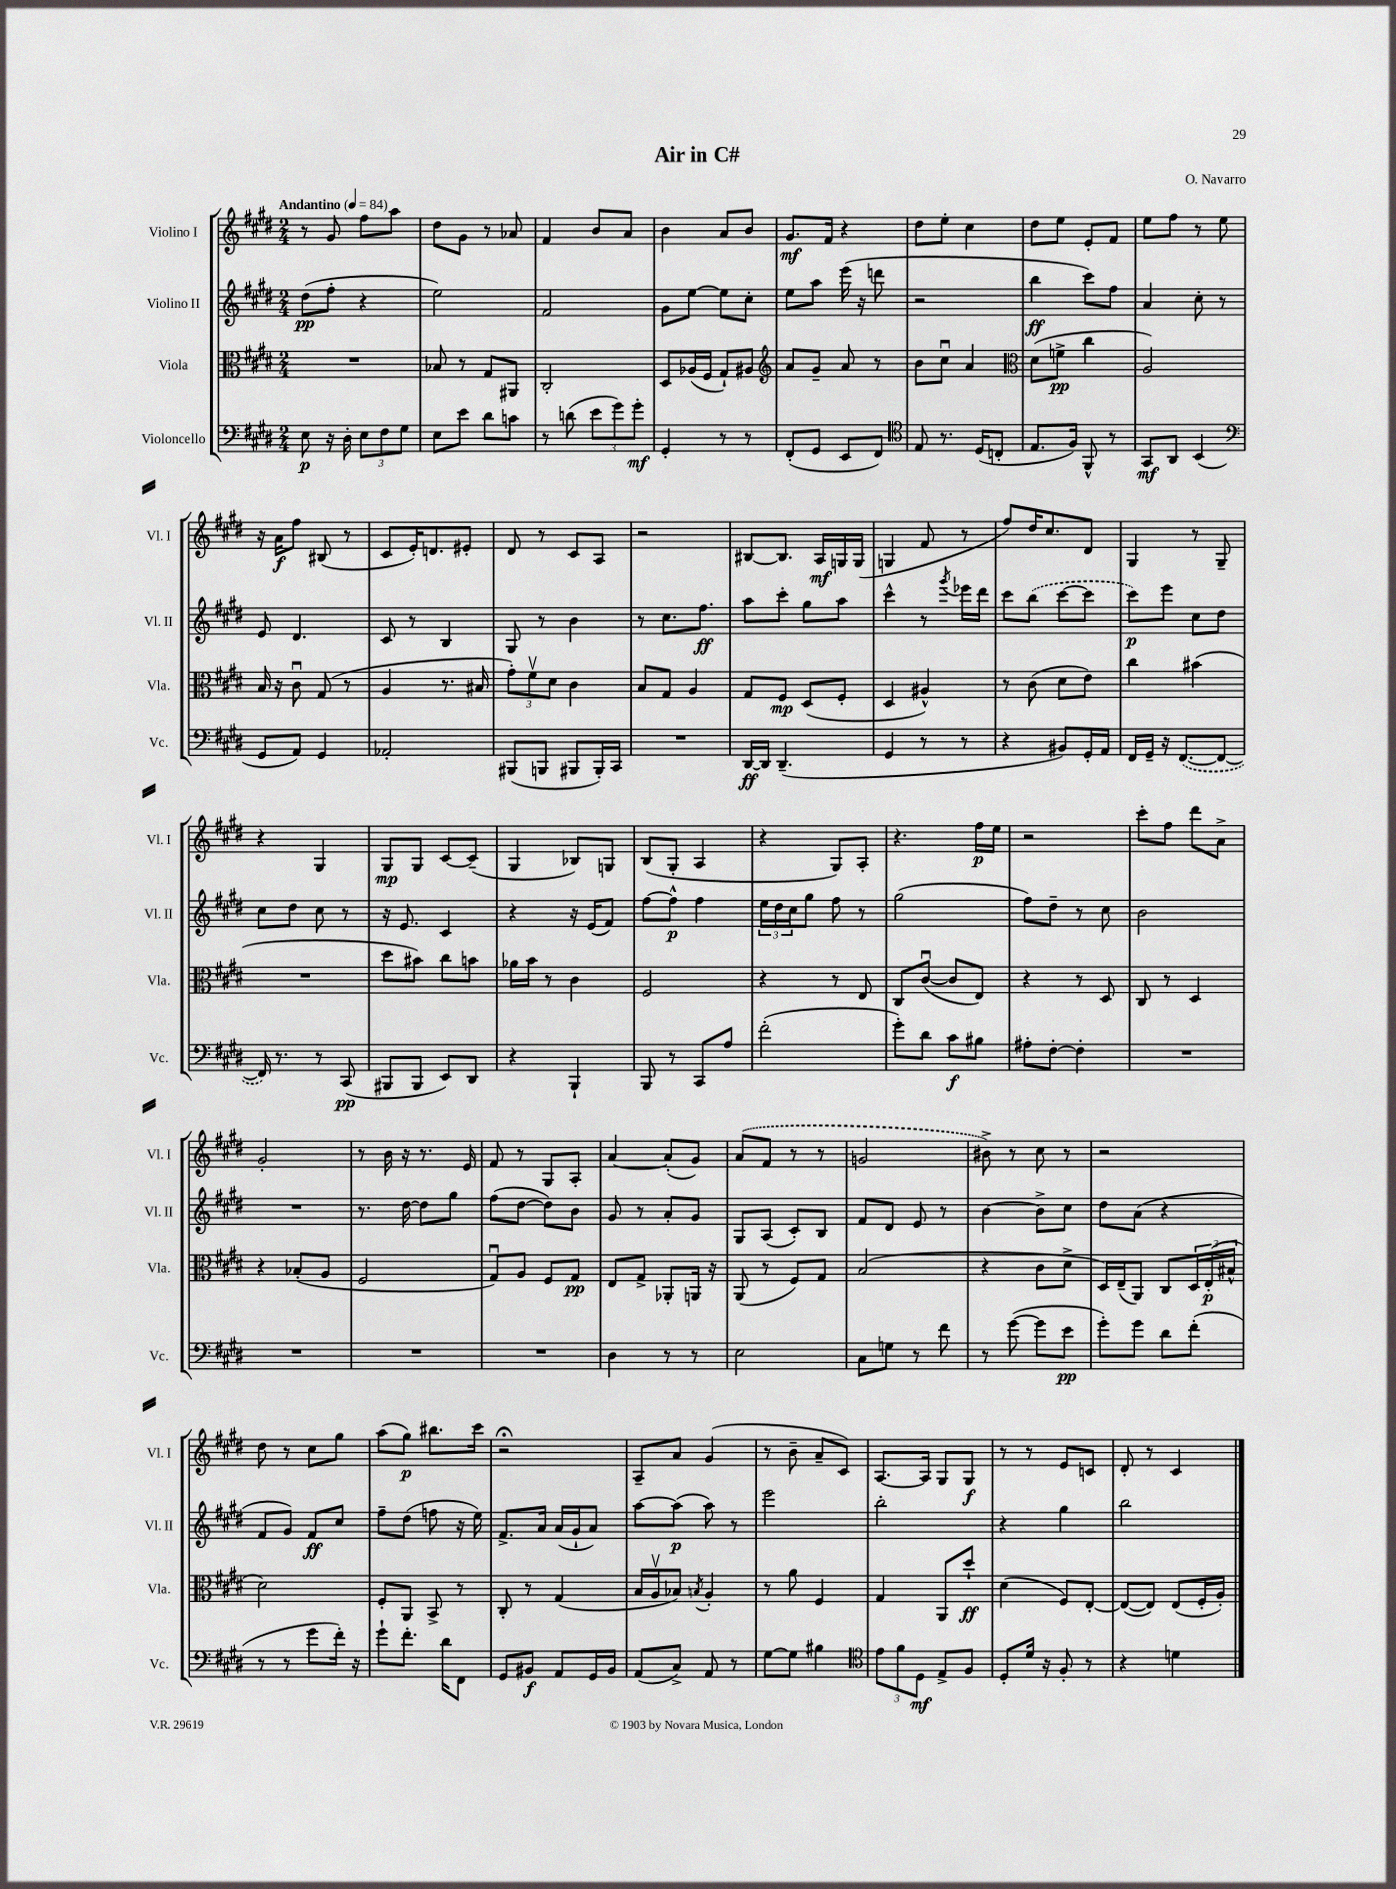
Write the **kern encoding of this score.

**kern	**dynam	**kern	**dynam	**kern	**dynam	**kern	**dynam
*part4	*part4	*part3	*part3	*part2	*part2	*part1	*part1
*staff4	*staff4	*staff3	*staff3	*staff2	*staff2	*staff1	*staff1
*I"Violoncello	*	*I"Viola	*	*I"Violino II	*	*I"Violino I	*
*I'Vc.	*	*I'Vla.	*	*I'Vl. II	*	*I'Vl. I	*
*clefF4	*	*clefC3	*	*clefG2	*	*clefG2	*
*k[f#c#g#d#]	*	*k[f#c#g#d#]	*	*k[f#c#g#d#]	*	*k[f#c#g#d#]	*
*M2/4	*	*M2/4	*	*M2/4	*	*M2/4	*
*MM84	*	*MM84	*	*MM84	*	*MM84	*
=1	=1	=1	=1	=1	=1	=1	=1
!	!	!	!	!	!	!LO:TX:a:B:t=Andantino	!
8E\	p	2r	.	(8dd#\L	pp	8r	.
16r	.	.	.	8ff#'\J	.	8g#/	.
16D#'\	.	.	.	.	.	.	.
12E\L	.	.	.	4r	.	8ff#\L	.
12F#\	.	.	.	.	.	.	.
.	.	.	.	.	.	8aa\J	.
12G#\J	.	.	.	.	.	.	.
=2	=2	=2	=2	=2	=2	=2	=2
8E\L	.	8B-X/	.	2ee\)	.	8dd#\L	.
8e\J	.	8r	.	.	.	8g#\J	.
8d#\L	.	8G#/L	.	.	.	8r	.
8cn\J	.	8AA#X/J	.	.	.	8a-X/	.
=3	=3	=3	=3	=3	=3	=3	=3
8r	.	2C#'/	.	2f#/	.	4f#/	.
(8dn\	.	.	.	.	.	.	.
12e\L	.	.	.	.	.	8b/L	.
12g#\)	.	.	.	.	.	.	.
.	.	.	.	.	.	8a/J	.
12g#'\J	mf	.	.	.	.	.	.
=4	=4	=4	=4	=4	=4	=4	=4
4GG#'/	.	8D#/L	.	8g#\L	.	4b\	.
.	.	(16A-X/L	.	[8ee\J	.	.	.
.	.	16F#/JJ	.	.	.	.	.
8r	.	8G#`/L)	.	8ee\L]	.	8a/L	.
8r	.	8A#X/J	.	8cc#'\J	.	8b/J	.
=5	=5	=5	=5	=5	=5	=5	=5
*	*	*clefG2	*	*	*	*	*
(8FF#'/L	.	8a/L	.	8ee\L	.	8.g#/L	mf
8GG#/J	.	8g#~/J	.	8aa\J	.	.	.
.	.	.	.	.	.	16f#/Jk	.
8EE/L	.	8a/	.	(16eee\	.	4r	.
.	.	.	.	16r	.	.	.
8FF#/J)	.	8r	.	8dddn\	.	.	.
=6	=6	=6	=6	=6	=6	=6	=6
*clefC4	*	*	*	*	*	*	*
8E/	.	8b\L	.	2r	.	8dd#\L	.
8.r	.	8cc#u\J	.	.	.	8ee'\J	.
.	.	4a/	.	.	.	4cc#\	.
(16D#/KL	.	.	.	.	.	.	.
8Cn'/J	.	.	.	.	.	.	.
=7	=7	=7	=7	=7	=7	=7	=7
*	*	*clefC3	*	*	*	*	*
8.E/L	.	(8d#\L	.	4bb\	ff	8dd#\L	.
.	.	8fn^\J	pp	.	.	8ee\J	.
16F#/Jk)	.	.	.	.	.	.	.
8FF#^^/	.	4cc#\	.	8ccc#\L)	.	8e'/L	.
8r	.	.	.	8ff#\J	.	8f#/J	.
=8	=8	=8	=8	=8	=8	=8	=8
8GG#/L	mf	2A/)	.	4a/	.	8ee\L	.
8AA/J	.	.	.	.	.	8ff#\J	.
(4BB/	.	.	.	8cc#'\	.	8r	.
.	.	.	.	8r	.	8ee\	.
!!LO:LB:g=z
=9	=9	=9	=9	=9	=9	=9	=9
*clefF4	*	*	*	*	*	*	*
8GG#/L	.	16B/	.	8e/	.	16r	.
.	.	16r	.	.	.	16a\KL	f
8AA/J)	.	8c#u\	.	4.d#/	.	8ff#\J	.
4GG#/	.	(8G#/	.	.	.	(8B#X/	.
.	.	8r	.	.	.	8r	.
=10	=10	=10	=10	=10	=10	=10	=10
2AA-X'/	.	4A/	.	8c#/	.	8c#/L	.
.	.	.	.	8r	.	16e'/K)	.
.	.	.	.	.	.	8.dn/	.
.	.	8.r	.	4B/	.	.	.
.	.	.	.	.	.	8e#X'/J	.
.	.	16B#X/	.	.	.	.	.
=11	=11	=11	=11	=11	=11	=11	=11
(8BBB#X/L	.	12g#'\L)	.	8G#/	.	8d#/	.
.	.	12f#v\	.	.	.	.	.
8BBBn/J	.	.	.	8r	.	8r	.
.	.	12d#\J	.	.	.	.	.
8BBB#X/L	.	4c#\	.	4b\	.	8c#/L	.
16BBB#'/L)	.	.	.	.	.	8A/J	.
16CC#/JJ	.	.	.	.	.	.	.
=12	=12	=12	=12	=12	=12	=12	=12
2r	.	8B/L	.	8r	.	2r	.
.	.	8G#/J	.	8.cc#\L	.	.	.
.	.	4A/	.	.	.	.	.
.	.	.	.	8.ff#\J	ff	.	.
=13	=13	=13	=13	=13	=13	=13	=13
[16DD#/LL	ff	8G#/L	.	8aa\L	.	[8B#X/L	.
16DD#/JJ]	.	.	.	.	.	.	.
(4.DD#~/	.	8F#/J	mp	8ccc#'\J	.	8.B#/J]	.
.	.	(8D#/L	.	8gg#\L	.	.	.
.	.	.	.	.	.	16A/LL	mf
.	.	8F#'/J	.	8aa\J	.	16Gn/	.
.	.	.	.	.	.	(16G/JJ	.
=14	=14	=14	=14	=14	=14	=14	=14
4GG#/	.	4D#/	.	4ccc#^^\	.	4Gn/	.
8r	.	4A#X^^/)	.	8r	.	8f#/	.
.	.	.	.	8qggg#/	.	.	.
8r	.	.	.	16eee-X\LL	.	8r	.
.	.	.	.	16ddd#\JJ	.	.	.
=15	=15	=15	=15	=15	=15	=15	=15
4r	.	8r	.	8ccc#\L	.	8ff#/L)	.
.	.	(8c#\	.	(8bb\J	.	16dd#/K	.
.	.	.	.	.	.	8.cc#/	.
8BB#X/L)	.	8d#\L	.	[8ccc#\L	.	.	.
16GG#'/L	.	8e\J)	.	8ccc#\J]	.	8d#/J	.
16AA/JJ	.	.	.	.	.	.	.
=16	=16	=16	=16	=16	=16	=16	=16
16FF#/LL	.	4cc#\	.	8ccc#\L)	p	4G#/	.
16GG#~/JJ	.	.	.	.	.	.	.
16r	.	.	.	8eee\J	.	.	.
([8.FF#/L	.	.	.	.	.	.	.
.	.	(4b#X\	.	8cc#\L	.	8r	.
8FF#/J_	.	.	.	8dd#\J	.	8G#~/	.
!!LO:LB:g=z
=17	=17	=17	=17	=17	=17	=17	=17
16FF#/])	.	2r	.	8cc#\L	.	4r	.
8.r	.	.	.	.	.	.	.
.	.	.	.	8dd#\J	.	.	.
8r	.	.	.	8cc#\	.	4G#/	.
(8CC#/	pp	.	.	8r	.	.	.
=18	=18	=18	=18	=18	=18	=18	=18
8BBB#X/L	.	8dd#\L	.	16r	.	8G#/L	mp
.	.	.	.	8.e/	.	.	.
8BBB#/J	.	8b#X\J)	.	.	.	8G#/J	.
8EE/L)	.	8cc#\L	.	4c#/	.	[8c#/L	.
8DD#/J	.	8bn\J	.	.	.	(8c#~/J]	.
=19	=19	=19	=19	=19	=19	=19	=19
4r	.	16a-X\LL	.	4r	.	4G#/	.
.	.	16b\JJ	.	.	.	.	.
.	.	8r	.	.	.	.	.
4BBB`/	.	4c#\	.	16r	.	8B-X/L)	.
.	.	.	.	(16e/KL	.	.	.
.	.	.	.	8f#/J)	.	8Gn/J	.
=20	=20	=20	=20	=20	=20	=20	=20
8BBB/	.	2F#/	.	[8ff#\L	.	(8B/L	.
8r	.	.	.	8ff#^^\J]	p	8G#'/J	.
8CC#/L	.	.	.	4ff#\	.	4A/	.
8A/J	.	.	.	.	.	.	.
=21	=21	=21	=21	=21	=21	=21	=21
(2f#'\	.	4r	.	24ee\LL	.	4r	.
.	.	.	.	24dd#\	.	.	.
.	.	.	.	24cc#\J	.	.	.
.	.	.	.	8gg#\J	.	.	.
.	.	8r	.	8ff#\	.	8G#/L)	.
.	.	8E/	.	8r	.	8A'/J	.
=22	=22	=22	=22	=22	=22	=22	=22
8g#'\L)	.	8C#/L	.	(2gg#\	.	4.r	.
8d#\J	.	([8c#u/J	.	.	.	.	.
8c#\L	f	8c#/L]	.	.	.	.	.
8B#X\J	.	8E/J)	.	.	.	16ff#\LL	p
.	.	.	.	.	.	16ee\JJ	.
=23	=23	=23	=23	=23	=23	=23	=23
8A#X'\L	.	4r	.	8ff#\L)	.	2r	.
[8F#'\J	.	.	.	8dd#~\J	.	.	.
4F#'\]	.	8r	.	8r	.	.	.
.	.	8D#/	.	8cc#\	.	.	.
=24	=24	=24	=24	=24	=24	=24	=24
2r	.	8C#/	.	2b\	.	8ccc#'\L	.
.	.	8r	.	.	.	8ff#\J	.
.	.	4D#/	.	.	.	8ddd#\L	.
.	.	.	.	.	.	8a^\J	.
!!LO:LB:g=z
=25	=25	=25	=25	=25	=25	=25	=25
2r	.	4r	.	2r	.	2g#'/	.
.	.	(8B-X'/L	.	.	.	.	.
.	.	8A/J	.	.	.	.	.
=26	=26	=26	=26	=26	=26	=26	=26
2r	.	2F#/	.	8.r	.	8r	.
.	.	.	.	.	.	16b\	.
.	.	.	.	[16dd#\	.	16r	.
.	.	.	.	8dd#\L]	.	8.r	.
.	.	.	.	8gg#\J	.	.	.
.	.	.	.	.	.	16e/	.
=27	=27	=27	=27	=27	=27	=27	=27
2r	.	8G#u/L)	.	(8ff#\L	.	8f#/	.
.	.	8A/J	.	[8dd#\J	.	8r	.
.	.	8F#/L	.	8dd#\L])	.	8G#/L	.
.	.	8G#/J	pp	8b\J	.	8A'/J	.
=28	=28	=28	=28	=28	=28	=28	=28
4D#\	.	8E/L	.	8g#/	.	[4a/	.
.	.	8G#^/J	.	8r	.	.	.
8r	.	8AA-X'/L	.	8a'/L	.	(8a'/L]	.
8r	.	16AAn/Jk	.	8g#/J	.	8g#/J)	.
.	.	16r	.	.	.	.	.
=29	=29	=29	=29	=29	=29	=29	=29
2E\	.	(8AA/	.	8G#/L	.	(8a/L	.
.	.	8r	.	(8A/J	.	8f#/J	.
.	.	8F#/L)	.	8c#'/L)	.	8r	.
.	.	8G#/J	.	8B/J	.	8r	.
=30	=30	=30	=30	=30	=30	=30	=30
8C#\L	.	(2B/	.	8f#/L	.	2gn/	.
8Gn\J	.	.	.	8d#/J	.	.	.
8r	.	.	.	8e/	.	.	.
8f#\	.	.	.	8r	.	.	.
=31	=31	=31	=31	=31	=31	=31	=31
8r	.	4r	.	[4b\	.	8b#X^\)	.
([8g#\	.	.	.	.	.	8r	.
8g#\L]	.	8c#\L	.	8b^\L]	.	8cc#\	.
8e\J	pp	8d#^\J	.	8cc#\J	.	8r	.
=32	=32	=32	=32	=32	=32	=32	=32
8g#'\L)	.	16D#/LL)	.	8dd#\L	.	2r	.
.	.	(16E~/J	.	.	.	.	.
8g#\J	.	8AA/J)	.	(8a\J	.	.	.
8d#\L	.	8C#/L	.	4r	.	.	.
(8f#'\J	.	24D#/L	.	.	.	.	.
.	.	(24E'/	p	.	.	.	.
.	.	24B#X^^/JJ	.	.	.	.	.
!!LO:LB:g=z
=33	=33	=33	=33	=33	=33	=33	=33
8r	.	2d#\)	.	8f#/L	.	8dd#\	.
8r	.	.	.	8g#/J)	.	8r	.
8g#\L	.	.	.	8f#/L	ff	8cc#\L	.
16f#'\Jk)	.	.	.	8cc#/J	.	8gg#\J	.
16r	.	.	.	.	.	.	.
=34	=34	=34	=34	=34	=34	=34	=34
8g#`\L	.	8F#'/L	.	8ff#~\L	.	(8aa\L	.
8.f#'\J	.	8AA/J	.	(8dd#\J	.	8gg#\J)	p
.	.	8BB^/	.	8ffn\	.	8.bb#X\L	.
16d#\KL	.	.	.	.	.	.	.
8FF#\J	.	8r	.	16r	.	.	.
.	.	.	.	16ee\)	.	16ccc#\Jk	.
=35	=35	=35	=35	=35	=35	=35	=35
8GG#/L	.	8C#'/	.	8.f#^/L	.	2r;<	.
8BB#X/J	f	8r	.	.	.	.	.
.	.	.	.	16a/Jk	.	.	.
8AA/L	.	(4G#/	.	(16a/LL	.	.	.
.	.	.	.	16g#`/J	.	.	.
16GG#/L	.	.	.	8a/J)	.	.	.
16BB#/JJ	.	.	.	.	.	.	.
=36	=36	=36	=36	=36	=36	=36	=36
(8AA/L	.	16B/LL	.	[8aa\L	.	8A~/L	.
.	.	16Av/J	.	.	.	.	.
8C#^/J)	.	8B-X/J)	.	(8aa\J]	p	8a/J	.
.	.	8qBn/	.	.	.	.	.
8AA/	.	4A'/	.	8aa\)	.	(4g#/	.
8r	.	.	.	8r	.	.	.
=37	=37	=37	=37	=37	=37	=37	=37
[8G#\L	.	8r	.	2eee\	.	8r	.
8G#\J]	.	8a\	.	.	.	8b~\	.
4B#X\	.	4F#/	.	.	.	8a~/L	.
.	.	.	.	.	.	8c#/J)	.
=38	=38	=38	=38	=38	=38	=38	=38
*clefC4	*	*	*	*	*	*	*
12e\L	.	4G#/	.	2bb'\	.	[8.A/L	.
12f#\	.	.	.	.	.	.	.
12D#\J	mf	.	.	.	.	.	.
.	.	.	.	.	.	16A/Jk]	.
8E^/L	.	8AA/L	.	.	.	8G#/L	.
8F#/J	.	8dd#`/J	ff	.	.	8G#/J	f
=39	=39	=39	=39	=39	=39	=39	=39
8D#'/L	.	(4d#\	.	4r	.	8r	.
16d#/Jk	.	.	.	.	.	8r	.
16r	.	.	.	.	.	.	.
8F#'/	.	8F#/L)	.	4gg#\	.	8e/L	.
8r	.	[8E'/J	.	.	.	8cn/J	.
=40	=40	=40	=40	=40	=40	=40	=40
4r	.	(8E/L_	.	2bb\	.	8d#'/	.
.	.	8E/J])	.	.	.	8r	.
4dn\	.	(8E/L	.	.	.	4c#/	.
.	.	16F#'/L	.	.	.	.	.
.	.	16A'/JJ)	.	.	.	.	.
==	==	==	==	==	==	==	==
*-	*-	*-	*-	*-	*-	*-	*-
